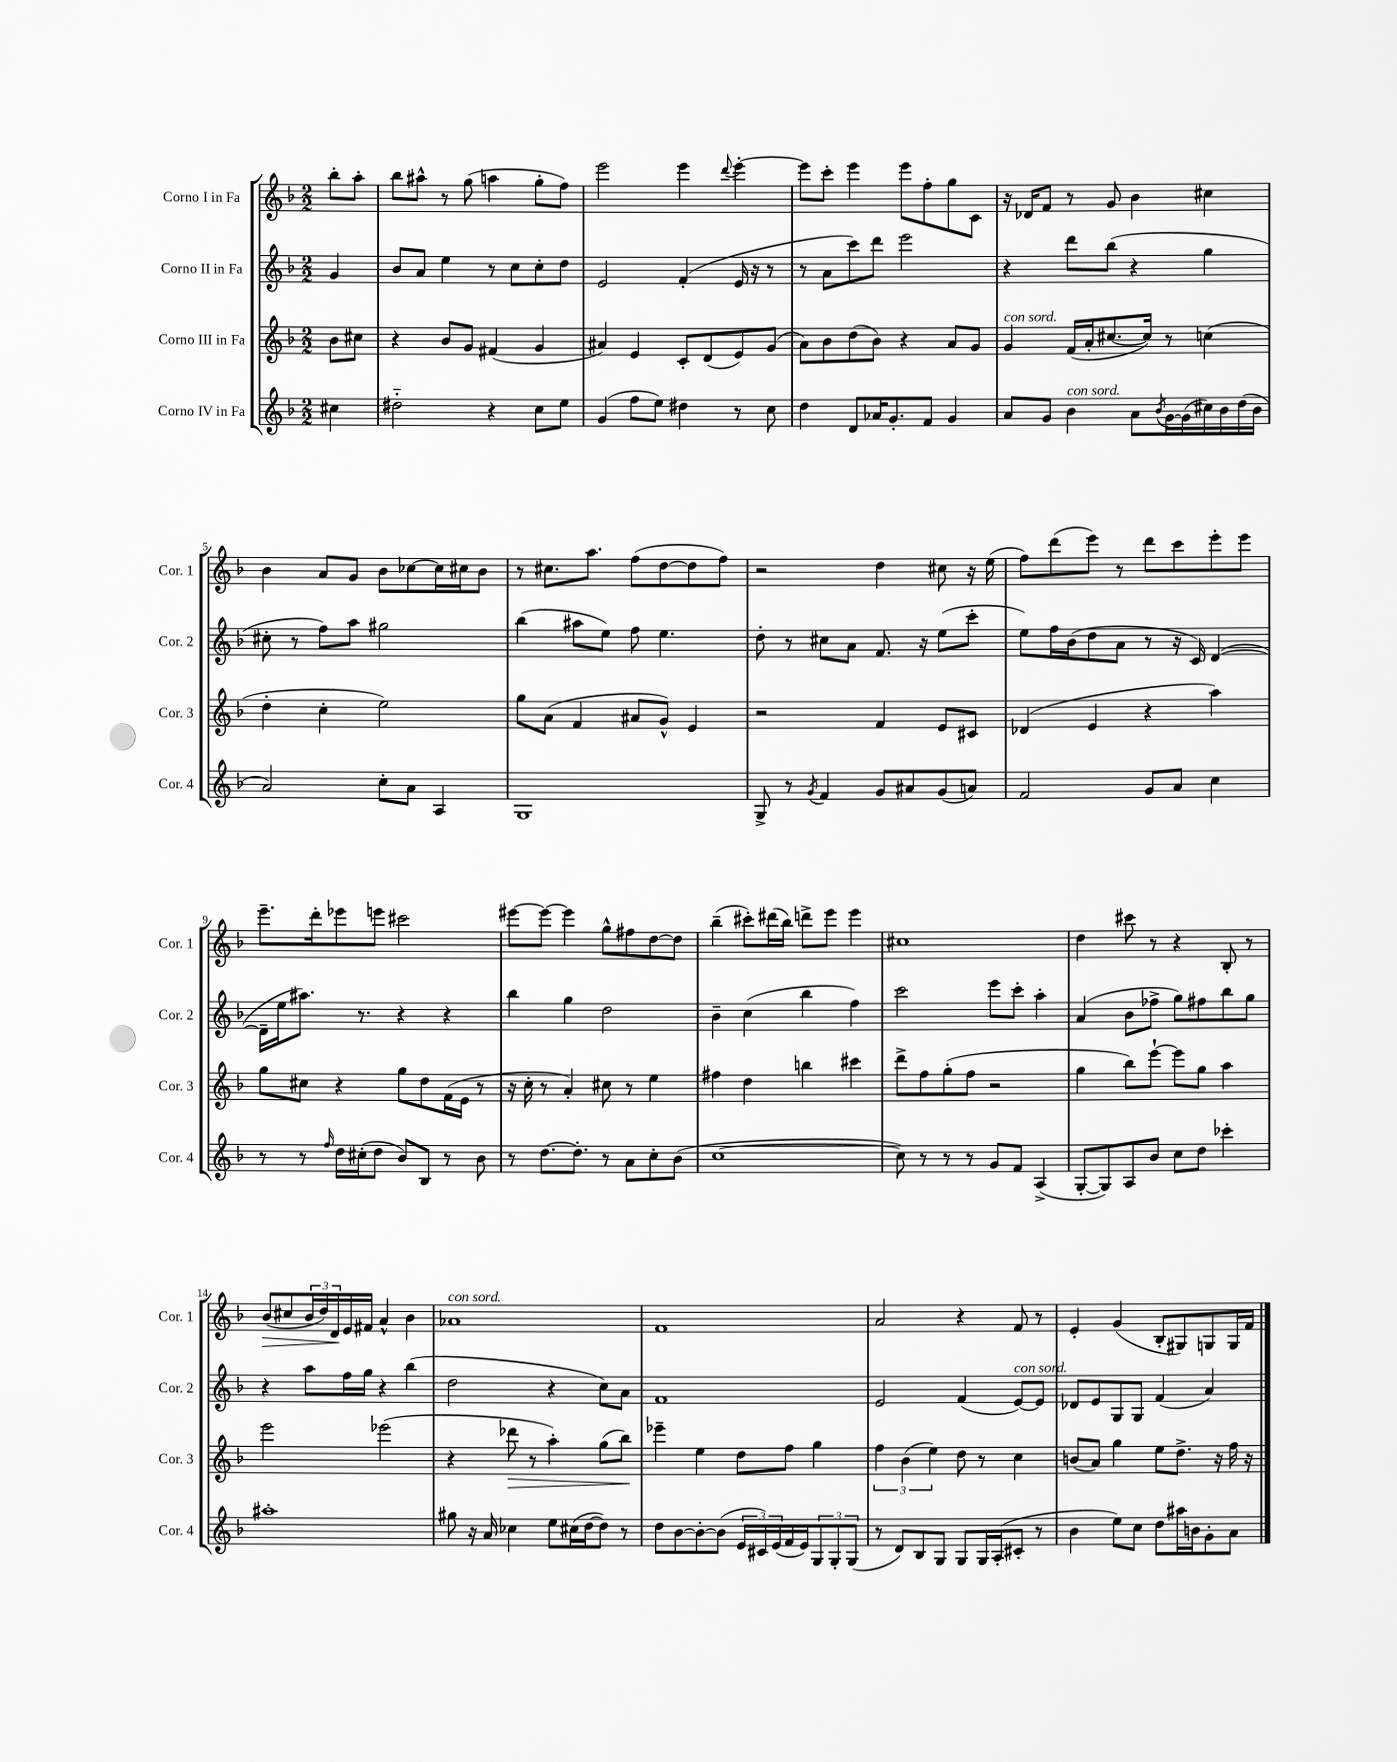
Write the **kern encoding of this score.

**kern	**kern	**kern	**kern
*staff4	*staff3	*staff2	*staff1
*clefG2	*clefG2	*clefG2	*clefG2
*k[b-]	*k[b-]	*k[b-]	*k[b-]
*M2/2	*M2/2	*M2/2	*M2/2
4cc#	8b-	4g	8bb-'
.	8cc#	.	8aa'
=	=	=	=
2dd#'~	4r	8b-	8bb-
.	.	8a	8aa#^^
.	8b-	4ee	8r
.	8g	.	(8gg
4r	(4f#	8r	4aa
.	.	8cc	.
8cc	4g	8cc'	8gg'
8ee	.	8dd	8ff)
=	=	=	=
(4g	4a#)	2e	2eee
8ff	4e	.	.
8ee)	.	.	.
4dd#	8c'	(4f'	4eee
.	(8d	.	.
.	.	.	8qqddd
8r	8e)	16e	[4eee'
.	.	16r	.
8cc	(8g	8r	.
=	=	=	=
4dd	8a)	8r	8eee]
.	8b-	8a	8ccc'
8d	(8dd	8ccc)	4eee
16a-	8b-)	8ddd	.
8.g'	.	.	.
.	4r	2eee	8eee
8f	.	.	8ff'
4g	8a	.	8gg
.	8g	.	8c
=	=	=	=
8a	4g	4r	16r
.	.	.	16d-
8g	.	.	8f
4b-	(16f	8ddd	8r
.	16a'	.	.
.	[8.cc#	(8bb-	8g
8a	.	4r	4b-
.	16cc#])	.	.
8qb-	.	.	.
[16g	8r	.	.
(16g]	.	.	.
16cc#)	(4cc	4gg	4cc#
16b-	.	.	.
(16dd	.	.	.
16b-	.	.	.
=	=	=	=
2a)	4dd'	8cc#'	4b-
.	.	8r	.
.	4cc'	8ff)	8a
.	.	8aa	8g
8cc'	2ee)	2gg#	8b-
8a	.	.	[8cc-
4A	.	.	16cc-]
.	.	.	16cc#
.	.	.	8b-
=	=	=	=
1G	8gg	(4bb-	8r
.	(8a	.	8.cc#
.	4f	8aa#	.
.	.	.	8.aa
.	.	8ee)	.
.	8a#	8ff	(8ff
.	8g^^)	4.ee	[8dd
.	4e	.	8dd]
.	.	.	8ff)
=	=	=	=
8G^	2r	8dd'	2r
8r	.	8r	.
8qg	.	.	.
4f	.	8cc#	.
.	.	8a	.
8g	4f	8.f	4dd
8a#	.	.	.
.	.	16r	.
(8g	8e	(8ee	8cc#
8a)	8c#	8ccc'	16r
.	.	.	(16ee
=	=	=	=
2f	(4d-	8ee)	8ff)
.	.	16ff	(8ddd
.	.	(16b-	.
.	4e	8dd	8eee)
.	.	8a	8r
8g	4r	8r	8ddd
8a	.	16r	8ccc
.	.	16c)	.
4cc	4aa)	([4d	8eee'
.	.	.	8eee
=	=	=	=
8r	8gg	16d~]	8.eee~
.	.	16ee	.
8r	8cc#	8.aa#)	.
.	.	.	16ddd'
16qqff	.	.	.
16dd	4r	.	8eee-
(16cc#'	.	8.r	.
8dd	.	.	8eee
8b-)	8gg	4r	2ccc#
8B-	8dd	.	.
8r	(16f	4r	.
.	16e	.	.
8b-	8r	.	.
=	=	=	=
8r	16r	4bb-	[8eee#
.	16cc'	.	.
[8.dd	8r	.	8eee#_
.	4a')	4gg	4eee#]
8.dd']	.	.	.
8r	8cc#	2dd	8gg^^
8a	8r	.	8ff#
8cc'	4ee	.	[8dd
(8b-	.	.	8dd]
=	=	=	=
[1cc	4ff#	4b-~	(4bb-~
.	4dd	(4cc	8ccc#')
.	.	.	(16ddd#
.	.	.	16bb-)
.	4bb	4bb-	8ddd^
.	.	.	8eee
.	4ccc#	4ff)	4eee
=	=	=	=
8cc])	8ddd^	2ccc	1cc#
8r	8ff	.	.
8r	(8gg'	.	.
8r	8ff	.	.
8g	2r	8eee	.
8f	.	8ccc'	.
(4A^	.	4aa'	.
=	=	=	=
[8G'	4gg	(4a	4dd
8G])	.	.	.
8A	8bb-)	8b-	8ccc#
8b-	[8eee`	8ff-^	8r
8cc	8eee]	8gg)	4r
8dd	8gg	8ff#	.
4ccc-'	4aa	8bb-	8B-'
.	.	8gg	8r
=	=	=	=
1aa#'	2eee	4r	(8b-
.	.	.	8cc#
.	.	8aa	24b-
.	.	.	24dd)
.	.	.	24d
.	.	16ff	16e
.	.	16gg	16f#
.	(2eee-	4r	4a^^
.	.	(4bb-	4b-
=	=	=	=
8gg#	4r	2dd	1a-
16r	.	.	.
16a	.	.	.
4cc-	8ddd-	.	.
.	8r	.	.
8ee	4aa')	4r	.
(16cc#	.	.	.
[16dd	.	.	.
8dd])	(8gg	8cc)	.
8r	8bb-)	8a	.
=	=	=	=
8dd	4eee-~	1f	1f
[8b-	.	.	.
8b-'_	4ee	.	.
(8b-]	.	.	.
24e	8dd	.	.
24c#)	.	.	.
(24e	.	.	.
16f	8ff	.	.
16e)	.	.	.
12G	4gg	.	.
12G'	.	.	.
(12G	.	.	.
=	=	=	=
8r	6ff	2e	2a
8d)	.	.	.
.	(6b-	.	.
8B-	.	.	.
.	6ee)	.	.
8G	.	.	.
8G	8dd	(4f	4r
16G	8r	.	.
(16A'	.	.	.
8c#'	4cc	[8e)	8f
8r	.	8e]	8r
=	=	=	=
4b-	(8b	8d-	4e'
.	8a)	8e	.
8ee)	4gg	8G	(4g
8cc	.	8G	.
8dd	8ee	(4f	8B-'
16aa#	8.dd^	.	8G#)
16b	.	.	.
8g'	.	4a)	8G
.	16r	.	.
8a	16ff	.	16G
.	16r	.	16f
==	==	==	==
*-	*-	*-	*-
